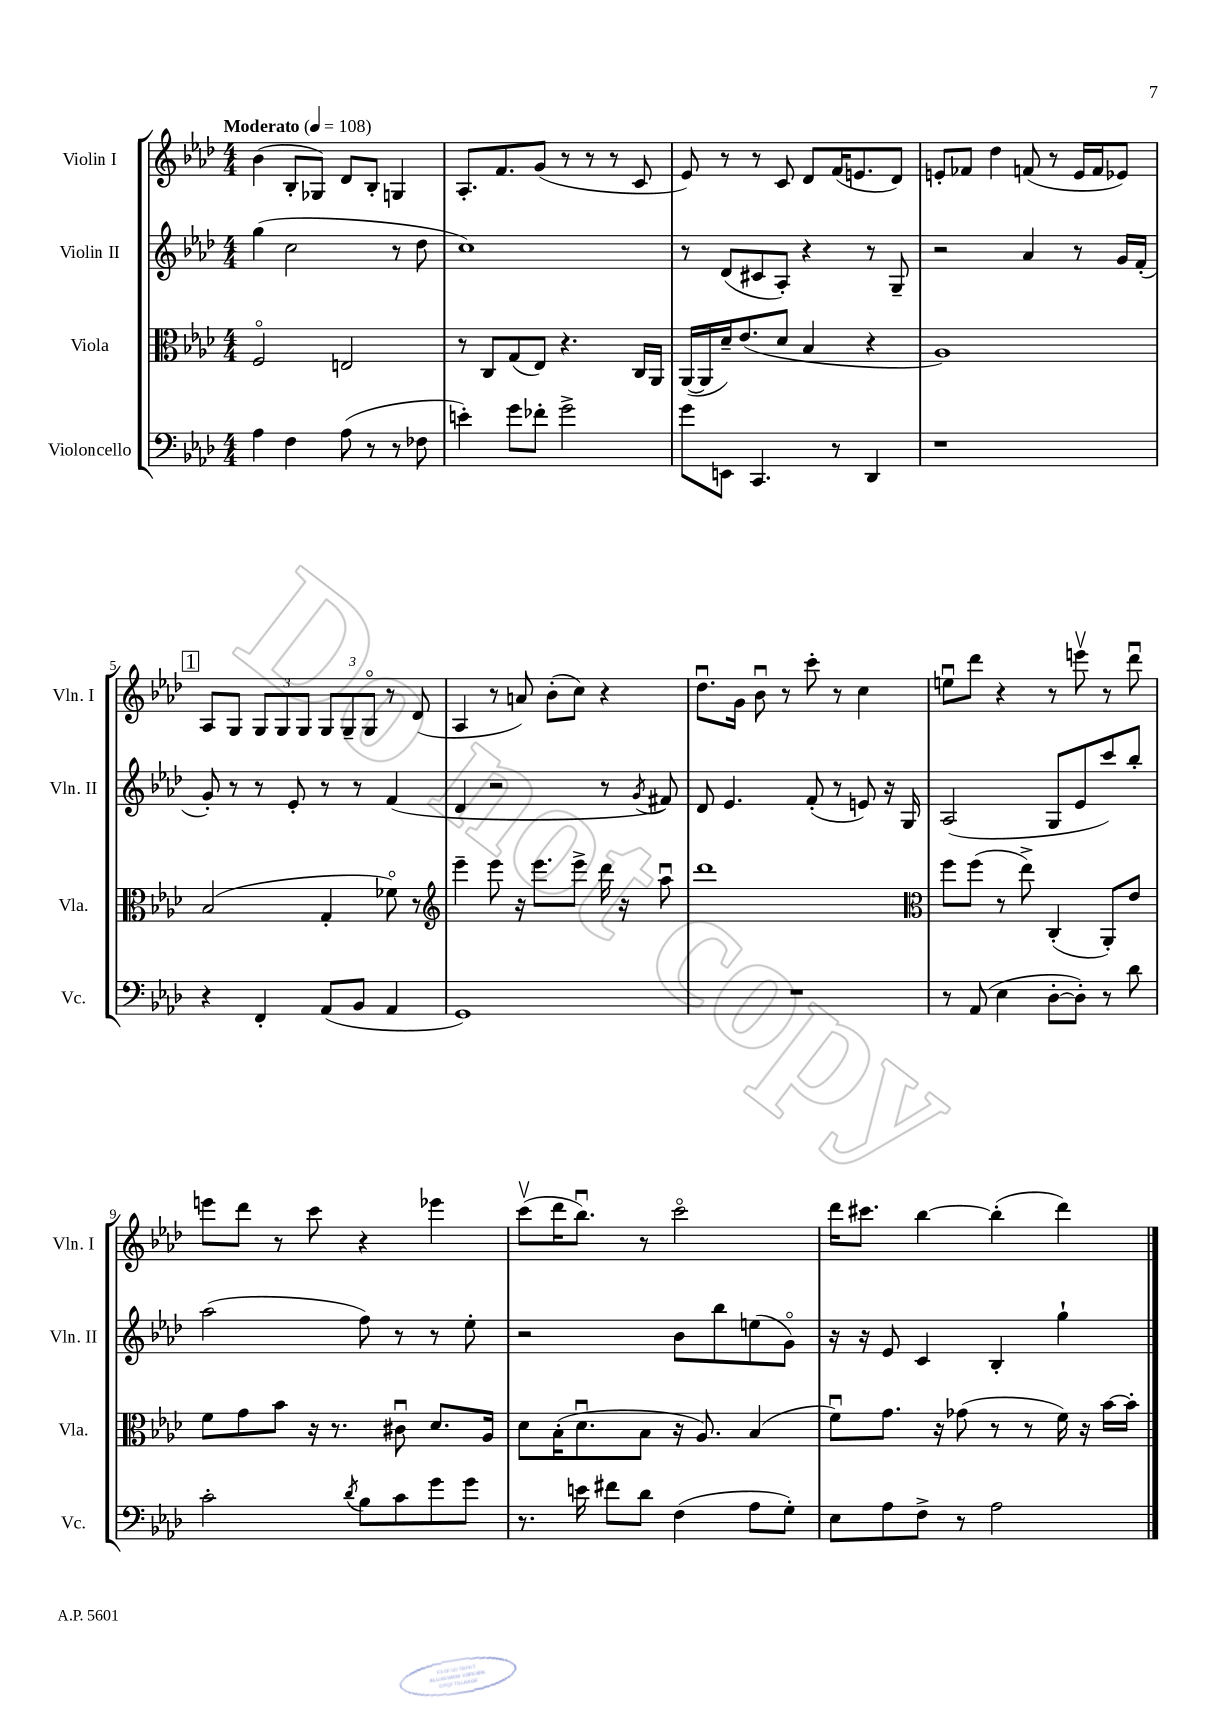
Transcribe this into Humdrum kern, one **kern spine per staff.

**kern	**kern	**kern	**kern
*part4	*part3	*part2	*part1
*staff4	*staff3	*staff2	*staff1
*I"Violoncello	*I"Viola	*I"Violin II	*I"Violin I
*I'Vc.	*I'Vla.	*I'Vln. II	*I'Vln. I
*clefF4	*clefC3	*clefG2	*clefG2
*k[b-e-a-d-]	*k[b-e-a-d-]	*k[b-e-a-d-]	*k[b-e-a-d-]
*M4/4	*M4/4	*M4/4	*M4/4
*MM108	*MM108	*MM108	*MM108
=1	=1	=1	=1
!	!	!	!LO:TX:a:B:t=Moderato
4A-\	2F/	(4gg\	(4b-\
4F\	.	2cc\	8B-'/L
.	.	.	8G-X/J)
(8A-\	2En/	.	8d-/L
8r	.	.	8B-'/J
8r	.	8r	4Gn/
8F-X\	.	8dd-\	.
=2	=2	=2	=2
4en'\)	8r	1cc)	8.A-'/L
.	8C/L	.	.
.	.	.	8.f/
8g\L	(8G/	.	.
8f-X'\J	8E-/J)	.	(8g/J
2g^\	4.r	.	8r
.	.	.	8r
.	.	.	8r
.	16C/LL	.	8c/
.	16AA-/JJ	.	.
=3	=3	=3	=3
8g\L	([16AA-/LL	8r	8e-/)
.	16AA-/]	.	.
8EEn\J	16d-~/J)	(8d-/L	8r
.	(8.e-/	.	.
4.CC/	.	8c#X/	8r
.	8d-/J	8A-'/J)	8c/
.	4B-/	4r	8d-/L
8r	.	.	(16f/K
.	.	.	8.en/
4DD-/	4r	8r	.
.	.	8G~/	8d-/J)
=4	=4	=4	=4
1r	1A-)	2r	8en'/L
.	.	.	8f-X/J
.	.	.	4dd-\
.	.	4a-/	(8fn/
.	.	.	8r
.	.	8r	16e/LL
.	.	.	16f/J
.	.	16g/LL	8e-X/J)
.	.	(16f'/JJ	.
!!LO:LB:g=z
!!LO:REH:place=s1:t=1
=5	=5	=5	=5
4r	(2B-/	8g'/)	8A-/L
.	.	8r	8G/J
4FF'/	.	8r	12G/L
.	.	.	12G/
.	.	8e-'/	.
.	.	.	12G/J
(8AA-/L	4G'/	8r	12G/L
.	.	.	12G~/
8BB-/J	.	8r	.
.	.	.	12G/J
4AA-/	8f-X\)	(4f/	8r
.	8r	.	(8d-/
=6	=6	=6	=6
*	*clefG2	*	*
1GG)	4eee-~\	4d-/	4A-/
.	8eee-\	2r	8r
.	16r	.	8an/)
.	8.eee-\L	.	.
.	.	.	(8b-'\L
.	8eee-^\J	.	8cc\J)
.	16ddd-\	8r	4r
.	16r	.	.
.	.	8qg/	.
.	8aa-u\	8f#X/)	.
=7	=7	=7	=7
1r	1ddd-	8d-/	8.dd-u\L
.	.	4.e-/	.
.	.	.	16g\Jk
.	.	.	8b-u\
.	.	.	8r
.	.	(8f'/	8ccc'\
.	.	8r	8r
.	.	8en/)	4cc\
.	.	16r	.
.	.	16G/	.
=8	=8	=8	=8
*	*clefC3	*	*
8r	8ff\L	(2A-/	8eenu\L
(8AA-/	(8ff\J	.	8ddd-\J
4E-\	8r	.	4r
.	8ee-^\)	.	.
[8D-'\L	(4C'/	8G/L	8r
8D-'\J])	.	8e-/	8eeenv\
8r	8AA-'/L)	8ccc/)	8r
8d-\	8e-/J	8bb-'/J	8ddd-u\
!!LO:LB:g=z
=9	=9	=9	=9
2c'\	8f\L	(2aa-\	8eeen\L
.	8g\	.	8ddd-\J
.	8b-\J	.	8r
.	16r	.	8ccc\
.	8.r	.	.
8qd-/	.	.	.
8B-\L	.	8ff\)	4r
8c\	8c#Xu\	8r	.
8g\	8.d-/L	8r	4eee-X\
8g\J	.	8ee-'\	.
.	16A-/Jk	.	.
=10	=10	=10	=10
8.r	8d-\L	2r	(8cccv\L
.	(16B-'\K	.	16ddd-\K
16en\	8.d-u\	.	8.bb-u\J)
8f#X\L	.	.	.
8d-\J	8B-\J	.	8r
(4F\	16r	8b-\L	2ccc\
.	8.A-/)	.	.
.	.	8bb-\	.
8A-\L	(4B-/	(8een\	.
8G'\J)	.	8g\J)	.
=11	=11	=11	=11
8E-\L	8fu\L)	16r	16ddd-\KL
.	.	16r	8.ccc#X\J
8A-\	8.g\J	8e-/	.
8F^\J	.	4c/	[4bb-\
.	16r	.	.
8r	(8g-X\	.	.
2A-\	8r	4B-'/	(4bb-'\]
.	8r	.	.
.	16f\)	4gg`\	4ddd-\)
.	16r	.	.
.	[16b-\LL	.	.
.	16b-'\JJ]	.	.
==	==	==	==
*-	*-	*-	*-
